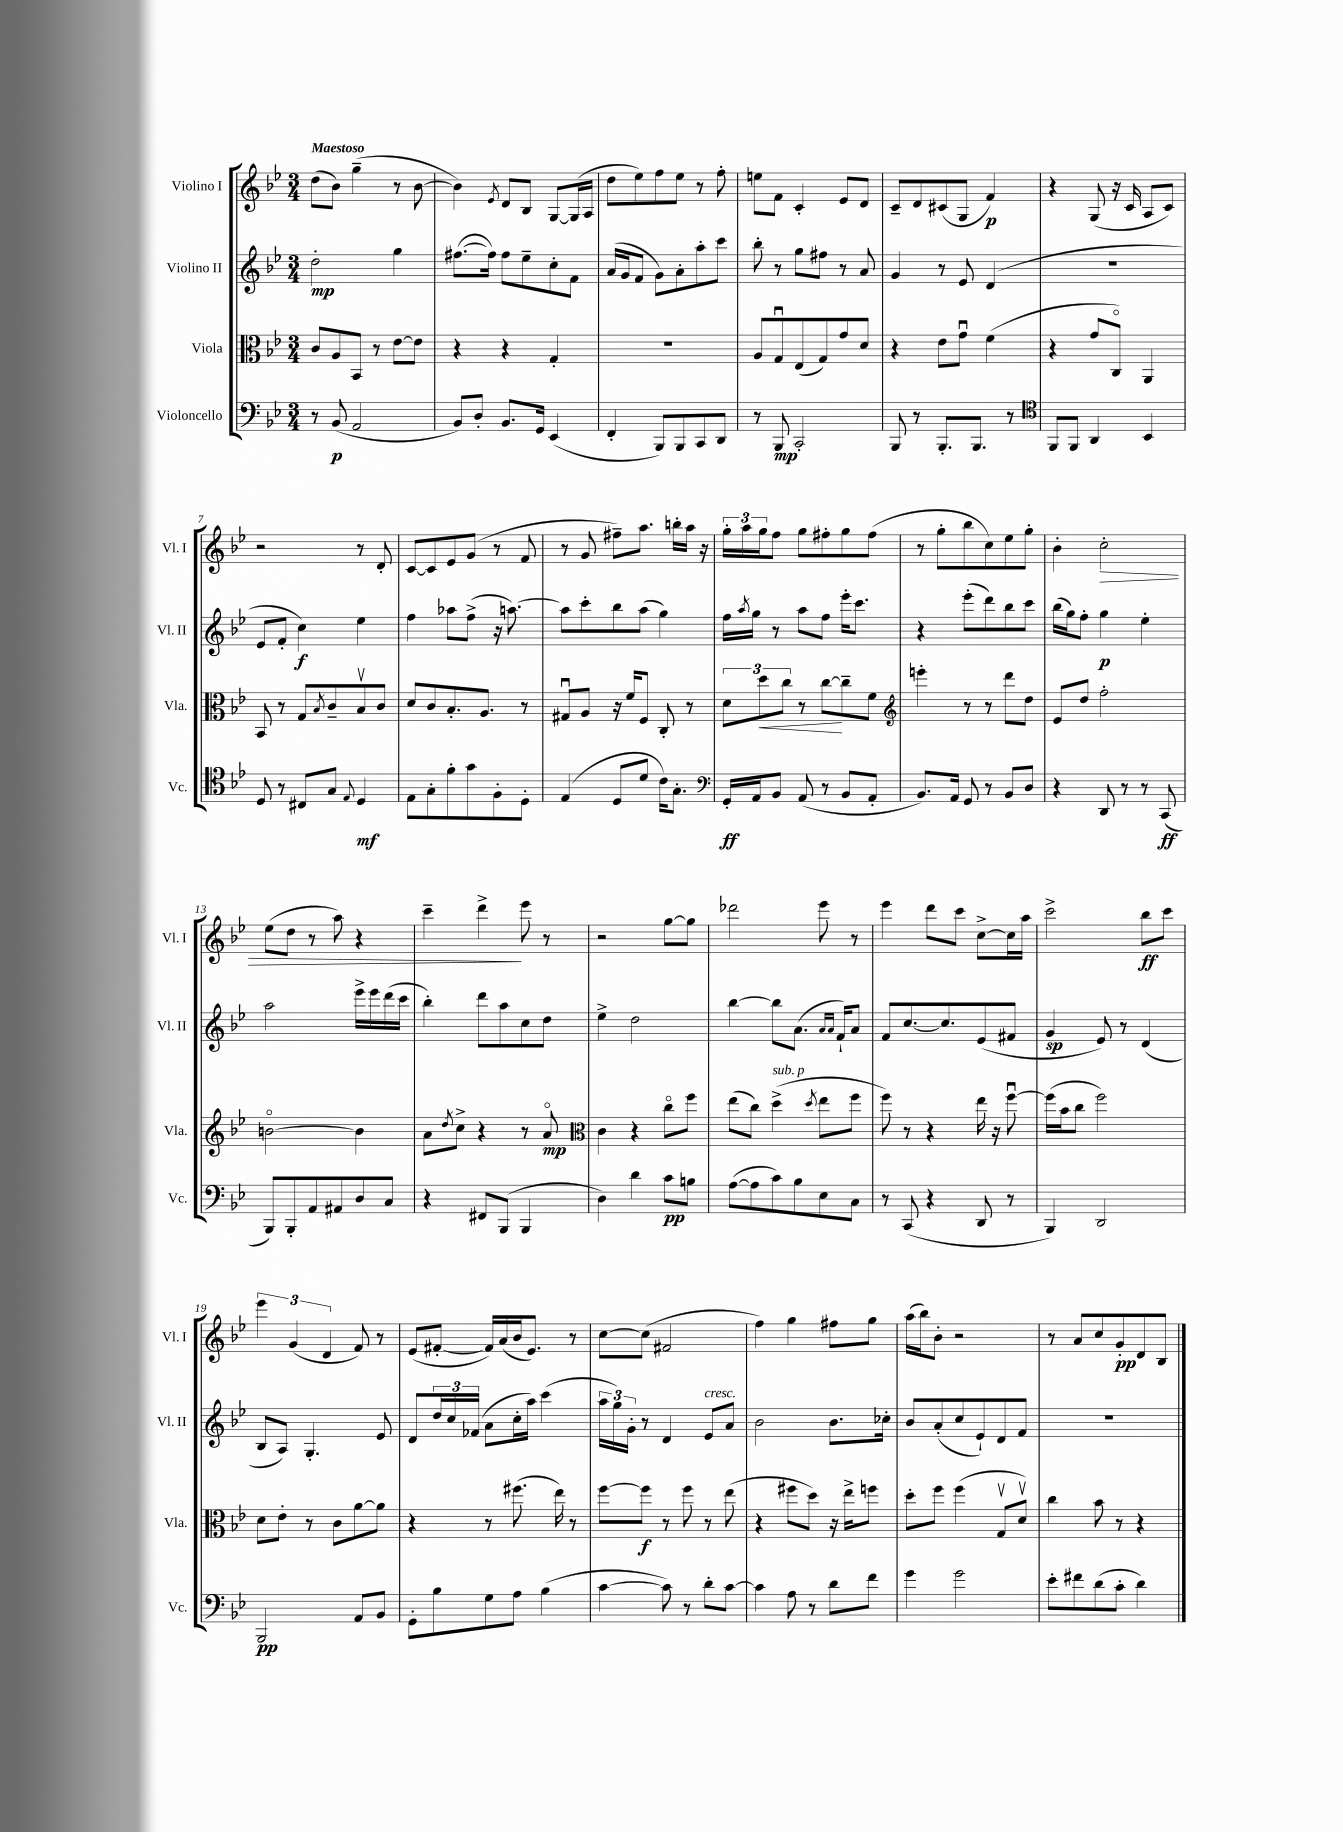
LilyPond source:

<<
\new StaffGroup <<
\new Staff = "s0" \with { instrumentName = "Violino I" shortInstrumentName = "Vl. I" } {
    \clef treble \key bes \major \numericTimeSignature \time 3/4 \tempo "Maestoso"
    d''8( bes'8) g''4--( r8 bes'8~ |
    bes'4) \acciaccatura { ees'8 } d'8 bes8 g8~ g16( a16 |
    d''8 ees''8) f''8 ees''8 r8 f''8-. |
    e''8 f'8 c'4-. ees'8 d'8 |
    c'8-- d'8 cis'8( g8 f'4\p) |
    r4 g8( r16 c'16 a8 c'8) |
    r2 r8 d'8-. |
    c'8~ c'8 ees'8 g'8( r8 f'8 |
    r8 g'8 fis''8--) a''8. b''16-. a''16 r16 |
    \tuplet 3/2 { g''16-. a''16 g''16 } f''8 g''8 fis''8-. g''8 fis''8( |
    r8 g''8-. bes''8 c''8) ees''8 g''8-. |
    bes'4-. c''2-.\> |
    ees''8( d''8 r8 a''8) r4 |
    c'''4-- d'''4->\! ees'''8 r8 |
    r2 g''8~ g''8 |
    des'''2 ees'''8 r8 |
    ees'''4 d'''8 c'''8 c''8~-> c''16 a''16 |
    c'''2-> bes''8\ff c'''8 |
    \tuplet 3/2 { ees'''4 g'4( d'4 } f'8) r8 |
    ees'8( fis'8~-. fis'16) a'16( bes'16 ees'8.) r8 |
    c''8~ c''8( fis'2 |
    f''4) g''4 fis''8 g''8 |
    a''16( bes''16) bes'8-. r2 |
    r8 a'8 c''8 g'8-.\pp d'8 bes8 \bar "|." |
}
\new Staff = "s1" \with { instrumentName = "Violino II" shortInstrumentName = "Vl. II" } {
    \clef treble \key bes \major \numericTimeSignature \time 3/4
    d''2-.\mp g''4 |
    fis''8.~( fis''16) fis''8 ees''8-- c''8-. f'8 |
    a'16( g'16 f'8 g'8) a'8-. a''8-. c'''8 |
    bes''8-. r8 g''8 fis''8 r8 a'8 |
    g'4 r8 ees'8 d'4( |
    R2. |
    ees'8 f'8-. c''4\f) ees''4 |
    f''4 aes''8 f''8->( r16 a''8.~) |
    a''8 c'''8-. bes''8 a''8( g''4) |
    f''16 \acciaccatura { a''8 } g''16 r8 a''8 f''8 ees'''16-. c'''8. |
    r4 ees'''8-.( d'''8) bes''8 c'''8 |
    bes''16( g''16) f''8-. g''4\p ees''4-. |
    a''2 ees'''16-> ees'''16 d'''16( c'''16 |
    bes''4-.) d'''8 a''8 c''8 d''8 |
    ees''4-> d''2 |
    bes''4~ bes''8 a'8.( \grace { a'16 a'16 } f'16-!) a'8 |
    f'8 c''8.~ c''8. ees'8( fis'8 |
    g'4\sp ees'8) r8 d'4( |
    bes8 a8) g4.-. ees'8 |
    d'8 \tuplet 3/2 { d''16 c''16 fes'16( } a'8 c''16-. a''16) c'''4( |
    \tuplet 3/2 { a''16 g''16) g'16-. } r8 d'4 ees'8^\markup { \italic "cresc." } a'8 |
    bes'2 bes'8. ces''16-. |
    bes'8 a'8-.( c''8 ees'8-!) d'8 f'8 |
    R2. \bar "|." |
}
\new Staff = "s2" \with { instrumentName = "Viola" shortInstrumentName = "Vla." } {
    \clef alto \key bes \major \numericTimeSignature \time 3/4
    c'8 a8 bes,8 r8 ees'8~ ees'8 |
    r4 r4 g4-. |
    R2. |
    a8 g8\downbow ees8( g8) g'8 d'8 |
    r4 ees'8 g'8\downbow f'4( |
    r4 g'8 c8\flageolet) a,4 |
    bes,8 r8 g8 \acciaccatura { bes8 } c'8-- bes8\upbow c'8 |
    d'8 c'8 bes8.-. a8. r8 |
    gis8\downbow a8 r16 f'16 f8 c8-. r8 |
    \tuplet 3/2 { d'8 d''8\< c''8 } r8 c''8~\! c''8-- f'8 |
    \clef treble e'''4-. r8 r8 d'''8 d''8 |
    ees'8 d''8 f''2-. |
    b'2~\flageolet b'4 |
    a'8 \acciaccatura { d''8 } c''8-> r4 r8 a'8\flageolet\mp |
    \clef alto c'4 r4 c''8\flageolet f''8 |
    ees''8( c''8) d''4->^\markup { \italic "sub. p" }( \acciaccatura { d''8 } ees''8 f''8 |
    f''8) r8 r4 ees''16 r16 f''8~\downbow |
    f''16( bes'16 c''8 f''2) |
    d'8 ees'8-. r8 c'8 a'8~ a'8 |
    r4 r8 fis''8.( ees''16) r8 |
    f''8~ f''8\f r8 f''8 r8 ees''8( |
    r4 fis''8 d''8) r16 ees''16-> f''8 |
    d''8-. f''8 f''4( g8\upbow d'8\upbow) |
    c''4 bes'8 r8 r4 \bar "|." |
}
\new Staff = "s3" \with { instrumentName = "Violoncello" shortInstrumentName = "Vc." } {
    \clef bass \key bes \major \numericTimeSignature \time 3/4
    r8 bes,8\p( a,2 |
    bes,8) d8-. bes,8. g,16 ees,4( |
    f,4-. bes,,8) bes,,8 c,8 d,8 |
    r8 bes,,8\mp c,2-. |
    bes,,8 r8 bes,,8.-. bes,,8. r8 |
    \clef tenor f,8 f,8 a,4 bes,4 |
    d8 r8 cis8 g8 \appoggiatura { ees8 } d4\mf |
    ees8 g8-. f'8-. g'8 f8-. d8-. |
    ees4( d8 d'8 c'16) g8.-. |
    \clef bass g,16-.\ff a,16 bes,8 a,8( r8 bes,8 a,8-. |
    bes,8.) a,16 g,8 r8 bes,8 d8 |
    r4 d,8 r8 r8 c,8\ff( |
    bes,,8) bes,,8-. a,8 ais,8 d8 c8 |
    r4 fis,8 bes,,8( bes,,4 |
    d4) d'4 c'8\pp b8 |
    a8~( a8 c'8) bes8 ees8 c8 |
    r8 c,8( r4 d,8 r8 |
    bes,,4) d,2 |
    bes,,2\pp a,8 bes,8 |
    g,8-. bes8 g8 a8 bes4( |
    c'4~ c'8) r8 d'8-. c'8~ |
    c'4 a8 r8 d'8 f'8 |
    g'4 g'2 |
    ees'8-. fis'8 d'8( c'8-. d'4) \bar "|." |
}
>>
>>
